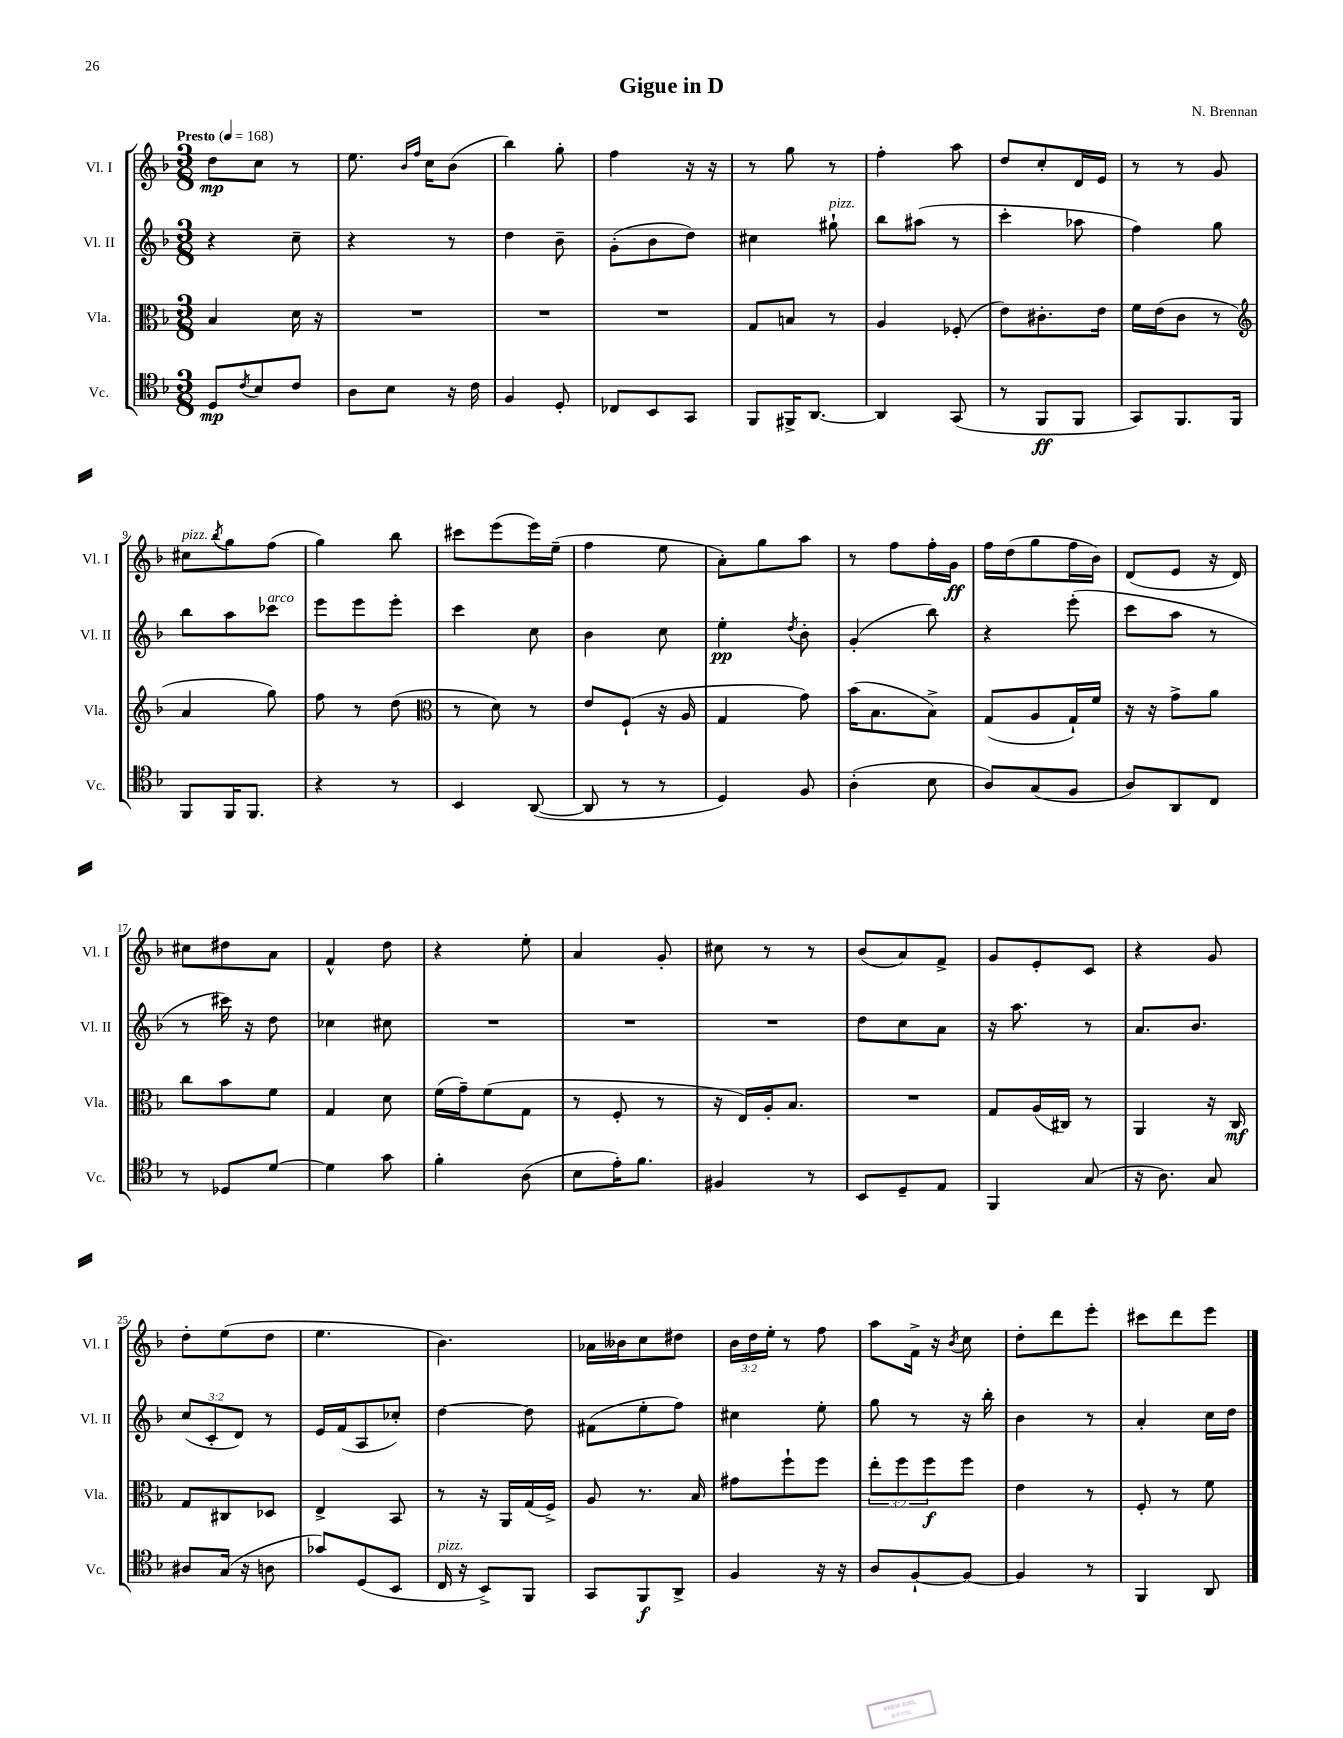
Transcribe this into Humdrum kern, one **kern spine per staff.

**kern	**kern	**kern	**kern
*staff4	*staff3	*staff2	*staff1
*clefC4	*clefC3	*clefG2	*clefG2
*k[b-]	*k[b-]	*k[b-]	*k[b-]
*M3/8	*M3/8	*M3/8	*M3/8
*MM168	*MM168	*MM168	*MM168
8D/L	4B-/	4r	8dd\L
8qc/	.	.	.
8B-/	.	.	8cc\J
8c/J	16d\	8cc~\	8r
.	16r	.	.
=	=	=	=
8A\L	4.r	4r	8.ee\
8B-\J	.	.	.
.	.	.	16qqb-/LL
.	.	.	16qqff/JJ
.	.	.	16cc\LK
16r	.	8r	(8b-\J
16c\	.	.	.
=	=	=	=
4F/	4.r	4dd\	4bb-\)
8D'/	.	8b-~\	8gg'\
=	=	=	=
8C-/L	4.r	(8g'\L	4ff\
8BB-/	.	8b-\	.
8GG/J	.	8dd\J)	16r
.	.	.	16r
=	=	=	=
8FF/L	8G/L	4cc#\	8r
16FF#^/K	8B/J	.	8gg\
[8.AA/J	.	.	.
.	8r	8gg#`\	8r
=	=	=	=
4AA/]	4A/	8bb-\L	4ff'\
.	.	(8aa#\J	.
(8GG/	(8F-'/	8r	8aa\
=	=	=	=
8r	8e\L)	4ccc'\	8dd/L
8FF/L	8.c#'\	.	8cc'/
8FF/J	.	8aa-\	16d/L
.	16e\Jk	.	16e/JJ
=	=	=	=
8GG/L)	16f\LL	4ff\)	8r
.	(16e\J	.	.
8.FF/	8c\J	.	8r
.	8r	8gg\	8g/
16FF/Jk	.	.	.
=	=	=	=
*	*clefG2	*	*
8FF/L	4a/	8bb-\L	8cc#\L
.	.	.	8qbb-/
16FF/K	.	8aa\	8gg\
8.FF/J	.	.	.
.	8gg\)	8ccc-\J	(8ff\J
=	=	=	=
4r	8ff\	8eee\L	4gg\)
.	8r	8eee\	.
8r	(8dd\	8eee'\J	8bb-\
=	=	=	=
*	*clefC3	*	*
4BB-/	8r	4ccc\	8ccc#\L
.	8d\)	.	(8eee\
([8AA/	8r	8cc\	16eee\L)
.	.	.	(16ee~\JJ
=	=	=	=
8AA/]	8e/L	4b-\	4ff\
8r	(8F`/J	.	.
8r	16r	8cc\	8ee\
.	16A/	.	.
=	=	=	=
4D/)	4G/	4ee'\	8a'\L)
.	.	.	8gg\
.	.	8qdd/	.
8F/	8g\)	8b-'\	8aa\J
=	=	=	=
(4A'\	(16b-\LK	(4g'/	8r
.	8.B-\	.	.
.	.	.	8ff\L
8B-\	8B-^\J)	8bb-\)	16ff'\L
.	.	.	16g\JJ
=	=	=	=
8A/L)	(8G/L	4r	16ff\LL
.	.	.	(16dd\J
(8G/	8A/	.	8gg\
8F/J	16G`/L)	(8eee'\	16ff\L
.	16f/JJ	.	16b-\JJ)
=	=	=	=
8A/L)	16r	8ccc\L	(8d/L
.	16r	.	.
8AA/	8g^\L	8aa\J	8e/J
8C/J	8a\J	8r	16r
.	.	.	16d/)
=	=	=	=
8r	8cc\L	8r	8cc#\L
8D-/L	8b-\	16ccc#\)	8dd#\
.	.	16r	.
[8d/J	8f\J	8dd\	8a\J
=	=	=	=
4d\]	4G/	4cc-\	4f^^/
8g\	8d\	8cc#\	8dd\
=	=	=	=
4f'\	(16f\LL	4.r	4r
.	16g~\J)	.	.
.	(8f\	.	.
(8A\	8G\J	.	8ee'\
=	=	=	=
8B-\L	8r	4.r	4a/
16e'\K)	8F'/	.	.
8.f\J	.	.	.
.	8r	.	8g'/
=	=	=	=
4F#/	16r	4.r	8cc#\
.	16E/LL)	.	.
.	16A'/J	.	8r
.	8.B-/J	.	.
8r	.	.	8r
=	=	=	=
8BB-/L	4.r	8dd\L	(8b-/L
8D~/	.	8cc\	8a/)
8E/J	.	8a\J	8f^/J
=	=	=	=
4FF/	8G/L	16r	8g/L
.	.	8.aa\	.
.	(16A/L	.	8e'/
.	16C#/JJ)	.	.
(8G/	8r	8r	8c/J
=	=	=	=
16r	4AA/	8.a/L	4r
8.A\)	.	.	.
.	.	8.b-/J	.
8G/	16r	.	8g/
.	16C/	.	.
=	=	=	=
8A#/L	8G/L	(12cc/L	8dd'\L
.	.	12c'/	.
(16G/Jk	8C#/	.	(8ee\
.	.	12d/J)	.
16r	.	.	.
8A\	8D-/J	8r	8dd\J
=	=	=	=
8g-/L)	4E^/	16e/LL	4.ee\
.	.	(16f/J	.
(8D/	.	8A/	.
8BB-/J	8BB-/	8cc-'/J)	.
=	=	=	=
16C/	8r	[4dd\	4.b-\)
16r	.	.	.
8BB-^/L)	16r	.	.
.	16AA/LL	.	.
8FF/J	(16G/	8dd\]	.
.	16F^/JJ)	.	.
=	=	=	=
8GG/L	8A/	(8f#\L	16a-\LL
.	.	.	16b--\J
8FF/	8.r	8ee'\	8cc\
8AA^/J	.	8ff\J)	8dd#\J
.	16B-/	.	.
=	=	=	=
4F/	8g#\L	4cc#\	24b-\LL
.	.	.	24dd\
.	.	.	24ee'\JJ
.	8ff`\	.	8r
16r	8ff\J	8ee'\	8ff\
16r	.	.	.
=	=	=	=
8A/L	12ee'\L	8gg\	8aa\L
.	12ff\	.	.
[8F`/	.	8r	16f^\Jk
.	12ff\	.	.
.	.	.	16r
.	.	.	8qb-/
8F/_J	8ff\J	16r	8cc\
.	.	16bb-'\	.
=	=	=	=
4F/]	4e\	4b-\	8dd'\L
.	.	.	8ddd\
8r	8r	8r	8eee'\J
=	=	=	=
4FF/	8F'/	4a'/	8ccc#\L
.	8r	.	8ddd\
8AA/	8f\	16cc\LL	8eee\J
.	.	16dd\JJ	.
==	==	==	==
*-	*-	*-	*-
